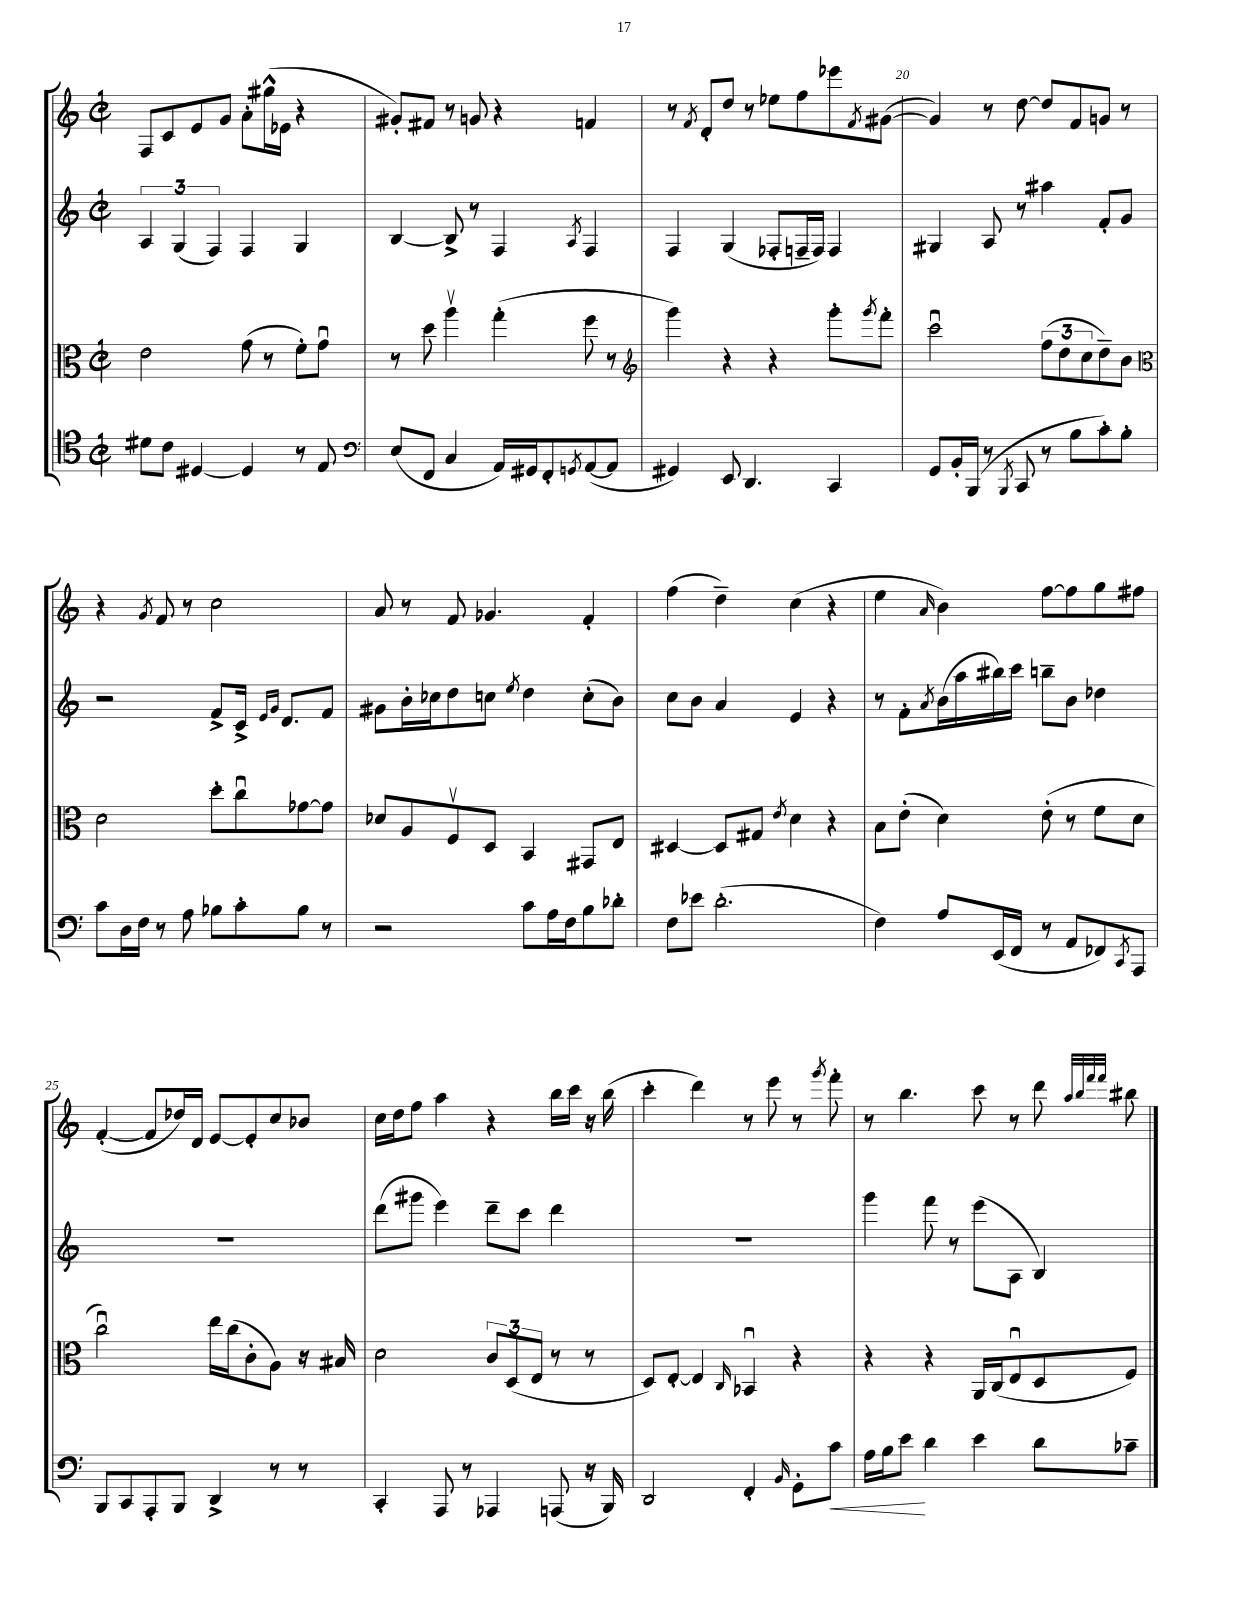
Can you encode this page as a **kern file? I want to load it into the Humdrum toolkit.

**kern	**kern	**kern	**kern
*staff4	*staff3	*staff2	*staff1
*clefC4	*clefC3	*clefG2	*clefG2
*k[]	*k[]	*k[]	*k[]
*M2/2	*M2/2	*M2/2	*M2/2
*met(c|)	*met(c|)	*met(c|)	*met(c|)
8d#\L	2e\	6A/	8F/L
8c\J	.	.	8c/
.	.	(6G/	.
[4D#/	.	.	8e/
.	.	6F/)	.
.	.	.	8g/J
4D#/]	(8g\	4F/	8a'\L
.	8r	.	(16gg#^^\L
.	.	.	16e-\JJ
8r	8f'\L)	4G/	4r
8E/	8gu\J	.	.
=	=	=	=
*clefF4	*	*	*
(8E/L	8r	[4B/	8g#'/L)
8FF/J	8dd\	.	8f#/J
4C/	4aav\	8B^/]	8r
.	.	8r	8g/
16AA/LL)	(4gg'\	4F/	4r
16GG#/J	.	.	.
8FF'/	.	.	.
8qGG/	.	8qA/	.
([8AA/	8ff\	4F/	4f/
8AA/]J	8r	.	.
=	=	=	=
*	*clefG2	*	*
4GG#/)	4ggg\)	4F/	8r
.	.	.	8qf/
.	.	.	8d'/L
8EE/	4r	(4G/	8dd/J
4.DD/	.	.	8r
.	4r	8F-'/L	8ee-\L
.	.	16F~/L	8ff\
.	.	16F/JJ)	.
4CC/	8ggg'\L	4F/	8eee-\
.	8qggg/	.	8qf/
.	8fff'\J	.	([8g#\J
=	=	=	=
8GG/L	2cccu\	4G#/	4g#/])
16BB'/L	.	.	.
(16BBB/JJ	.	.	.
8r	.	8A/	8r
8qBBB/	.	.	.
8CC/	.	8r	[8dd\
8r	(12ff\L	4aa#\	8dd/]L
.	12dd\	.	.
8B\L	.	.	8f/
.	12cc\	.	.
8c'\)	8dd~\)	8f'/L	8g/J
8B'\J	8b\J	8g/J	8r
=	=	=	=
*	*clefC3	*	*
8c\L	2d\	2r	4r
16D\L	.	.	.
16F\JJ	.	.	.
.	.	.	8qg/
8r	.	.	8f/
8A\	.	.	8r
8B-\L	8dd'\L	8f^/L	2cc\
8c'\	8ccu\	16c^/Jk	.
.	.	16qqe/LL	.
.	.	16qqg/JJ	.
.	.	8.d/L	.
8B-\J	[8g-\	.	.
8r	8g-\]J	8f/J	.
=	=	=	=
2r	8d-/L	8g#\L	8a/
.	8A/	16b'\L	8r
.	.	16cc-\J	.
.	8Fv/	8dd\	8f/
.	8D/J	8cc\J	4.g-/
.	.	8qee/	.
8c\L	4BB/	4dd\	.
16A\L	.	.	.
16F\J	.	.	.
8B\	8GG#/L	(8cc'\L	4f'/
8d-'\J	8E/J	8b\J)	.
=	=	=	=
8F\L	[4D#/	8cc\L	(4ff\
8e-\J	.	8b\J	.
(2.d'\	8D#/]L	4a/	4dd~\)
.	8G#/J	.	.
.	8qe/	.	.
.	4d\	4e/	(4cc\
.	4r	4r	4r
=	=	=	=
4F\)	8B\L	8r	4ee\
.	(8e'\J	8f'\L	.
.	.	8qa/	16qqa/
8A/L	4d\)	(16b\L	4b\)
.	.	16aa\	.
(16EE/L	.	16bb#\)	.
16FF/JJ	.	16ccc\JJ	.
8r	(8e'\	8bb~\L	[8ff\L
8AA/L	8r	8b\J	8ff\]
8FF-/)	8f\L	4dd-\	8gg\
8qCC/	.	.	.
8AAA/J	8d\J	.	8ff#\J
=	=	=	=
8BBB/L	2ccu\)	1r	([4f'/
8CC/	.	.	.
8AAA'/	.	.	8f/]L
8BBB/J	.	.	16dd-/L)
.	.	.	16d/JJ
4DD^/	16ee\LL	.	[8e/L
.	(16cc\J	.	.
.	8c'\	.	8e'/]
8r	8A\J)	.	8cc/
8r	16r	.	8b-/J
.	16B#/	.	.
=	=	=	=
4CC'/	2d\	(8ddd\L	16cc\LL
.	.	.	16dd\J
.	.	8ggg#\J	8ff\J
8AAA/	.	4eee\)	4aa\
8r	.	.	.
4AAA-/	12c/L	8ddd~\L	4r
.	(12D/	.	.
.	.	8ccc\J	.
.	12E/J	.	.
(8AAA/	8r	4ddd\	16bb\LL
.	.	.	16ccc\JJ
16r	8r	.	16r
16BBB/)	.	.	(16bb\
=	=	=	=
2DD/	8D/L)	1r	4ccc'\
.	[8E'/J	.	.
.	4E/]	.	4ddd\)
.	16qqC/	.	.
4FF'/	4BB-u/	.	8r
.	.	.	8eee\
16qqBB/	.	.	.
8GG'\L	4r	.	8r
.	.	.	8qggg/
8c\J	.	.	8fff'\
=	=	=	=
16A\LL	4r	4ggg\	8r
16B\J	.	.	.
8e\J	.	.	4.bb\
4d\	4r	8fff\	.
.	.	8r	.
4e\	16AA/LL	(8eee\L	8ccc\
.	(16C/J	.	.
.	8Eu/	8A\J	8r
8d\L	8D/	4B/)	8ddd\
.	.	.	32qqaa/LLL
.	.	.	32qqbb/
.	.	.	32qqfff/
.	.	.	32qqfff/JJJ
8c-~\J	8F/J)	.	8bb#\
==	==	==	==
*-	*-	*-	*-
